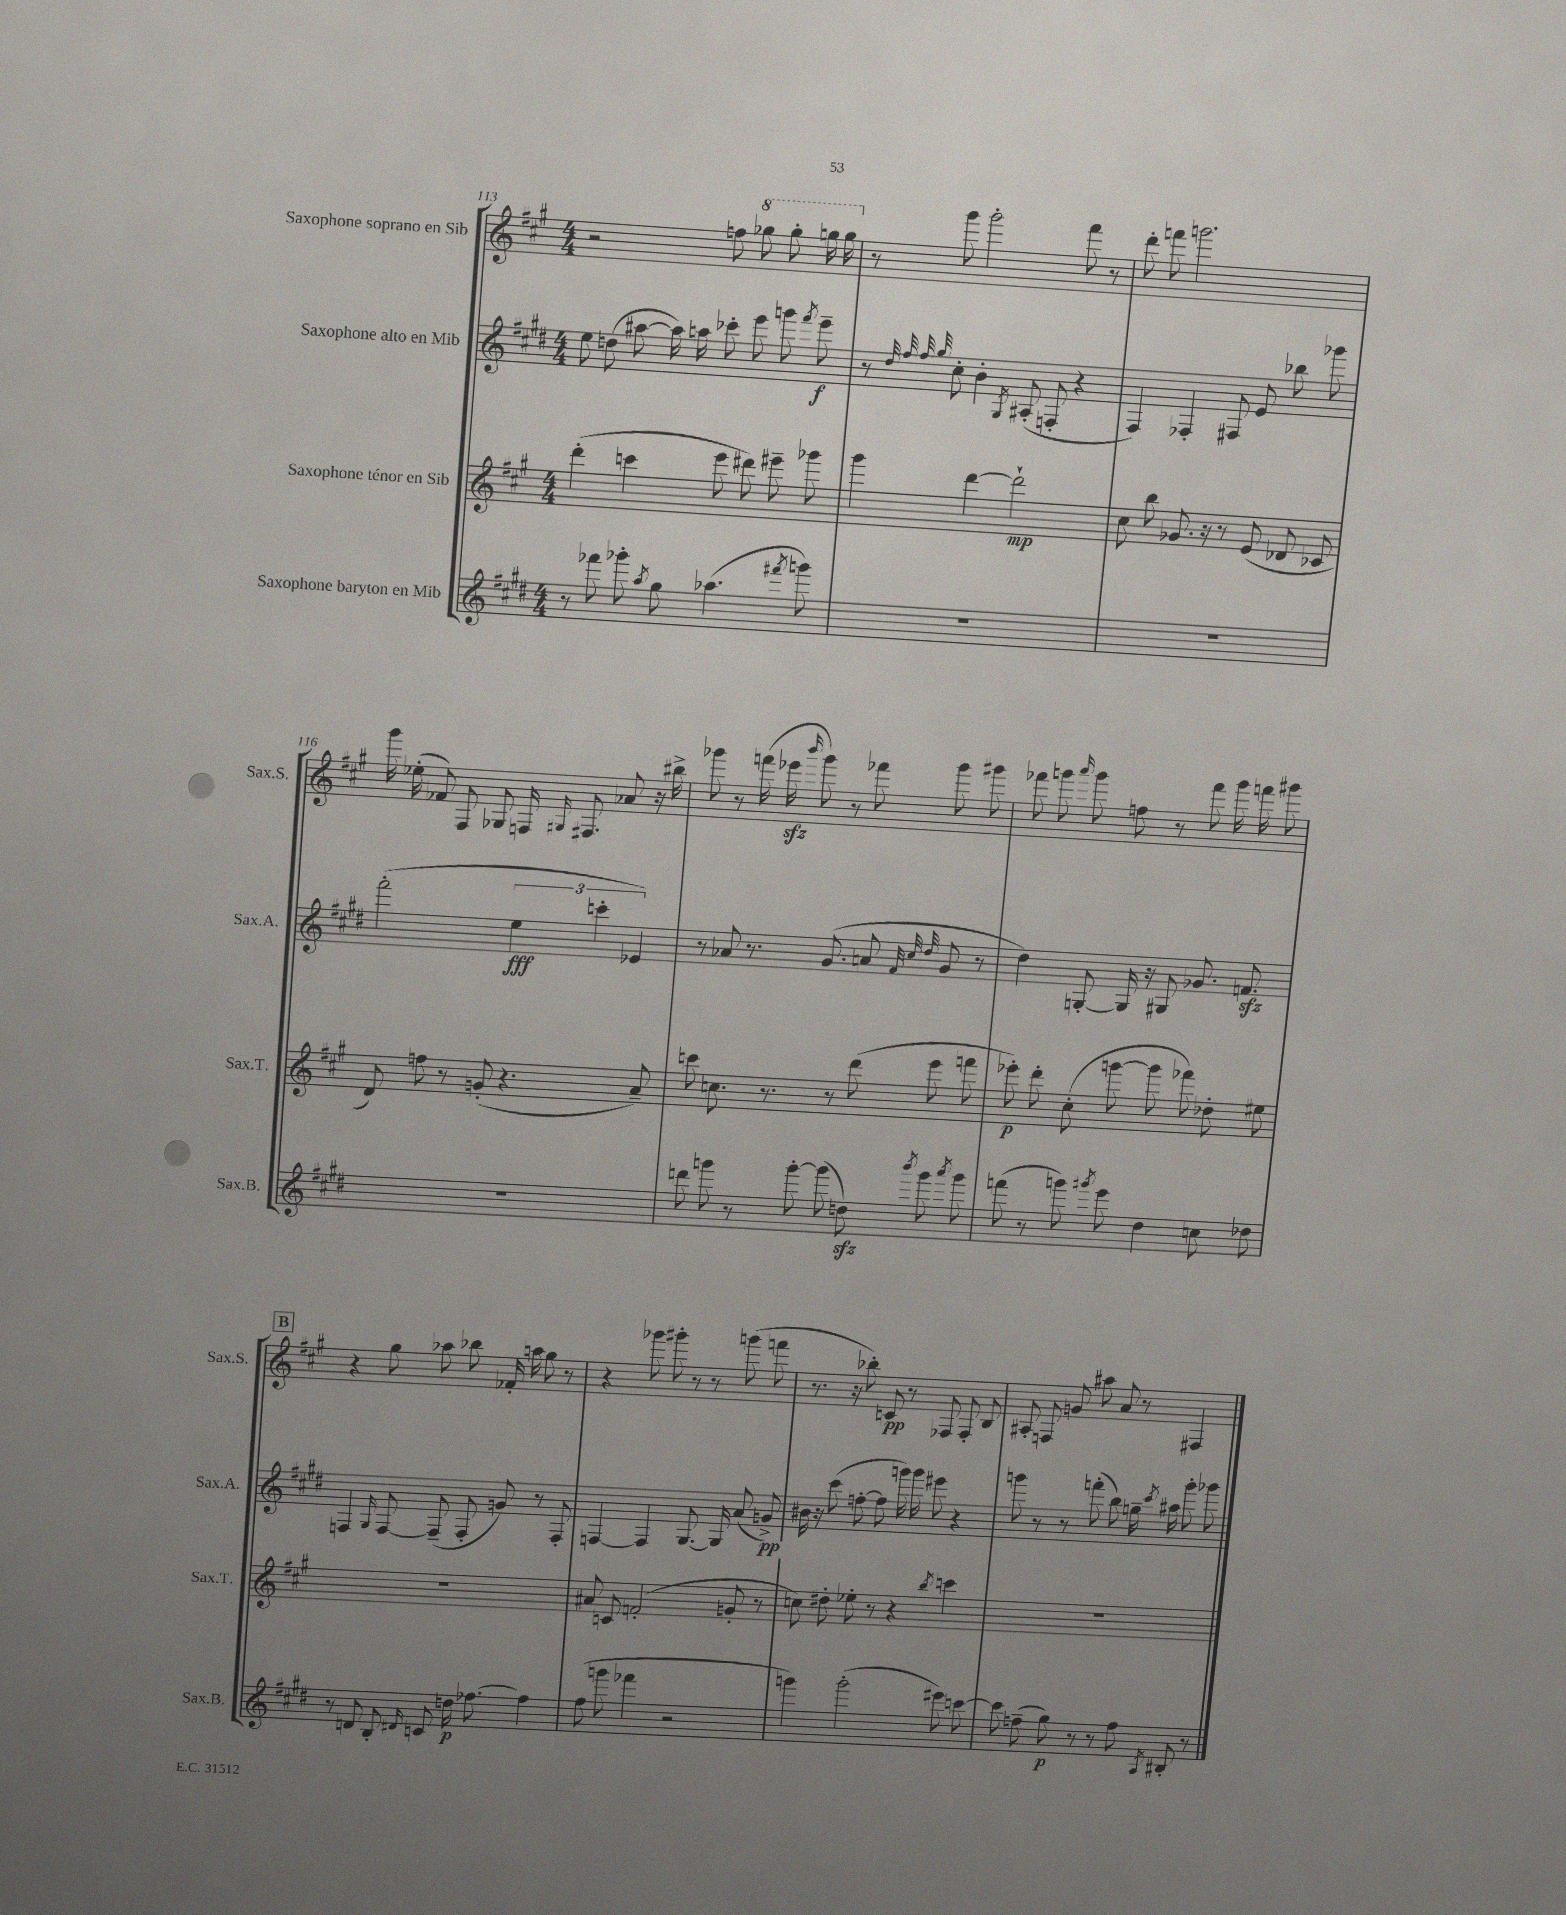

**kern	**kern	**kern	**kern
*staff4	*staff3	*staff2	*staff1
*clefG2	*clefG2	*clefG2	*clefG2
*k[f#c#g#d#]	*k[f#c#g#]	*k[f#c#g#d#]	*k[f#c#g#]
*M4/4	*M4/4	*M4/4	*M4/4
8r	(4ddd'	8ee	2r
8fff-	.	(8dd	.
8ggg-'	4ccc	[8aa#	.
8qaa	.	.	.
8gg#	.	16aa#])	.
.	.	16aa	.
(4.aa-	8eee	8ccc-'	8ff
.	8ddd#)	8eee	8ggg-
.	8eee#~	8ggg	8ggg-'
8qfff#	.	8qfff#	.
8ggg)	8ggg-	8eee~	16ggg
.	.	.	16ggg
=	=	=	=
1r	4ggg#	8r	8r
.	.	32qqdd#	.
.	.	32qqff#	.
.	.	32qqff#	.
.	.	32qqgg#	.
.	.	8cc#'	8ggg#
.	[4ddd	4b'	2ggg#'
.	.	8qG#	.
.	2ddd`]	(8A#'	.
.	.	8F'	.
.	.	4r	8fff#
.	.	.	8r
=	=	=	=
1r	8cc#	4F#)	8ddd'
.	8bb	.	8fff
.	8.g-	4F-'	2.ggg
.	16r	.	.
.	8r	8F#	.
.	(8e	8e	.
.	8d-	8bb-	.
.	8c-	8ggg-	.
=	=	=	=
1r	8d)	(2fff#'	16ggg#
.	.	.	(16ee-'
.	8ff	.	8f-)
.	8r	.	8F#
.	(8g'	.	8G-
.	4.r	6ee	16F
.	.	.	16qqG#
.	.	.	8.F#
.	.	6ccc'	.
.	.	.	8a-
.	.	6e-)	.
.	8a~)	.	16r
.	.	.	16bb#^
=	=	=	=
8ddd	8ccc	8r	8ggg-
8ggg	8.cc	8a-	8r
8r	.	8.r	(16fff
.	8.r	.	16eee-
.	.	.	16qqbbb
[8ggg'	.	.	8ggg-)
.	.	(8.g#	.
(8ggg]	8r	.	8r
8dd)	(8ddd	8a	8fff-
.	.	32qqf#	.
.	.	32qqcc#	.
8qbbb	.	32qqdd#	.
8ggg	8eee	8g#	8ggg-
8qaaa	.	.	.
8ggg	8fff	8r	8ggg#
=	=	=	=
(8fff	8eee-')	4dd#)	8fff-
8r	8ddd'	.	8ggg
.	.	.	16qqaaa
8ggg)	(8cc#'	[8G'	8ggg
8qggg#	.	.	.
8eee	[8ggg	16G]	8ff
.	.	16r	.
4dd#	8ggg]	8G#	8r
.	8fff-)	8.g-	8fff-
8cc	8dd-'	.	16ggg
.	.	8.f	16fff
8dd-	8ee#	.	8ggg#
=	=	=	=
8r	1r	4F	4r
8d	.	.	.
.	.	16qqG#	.
8B'	.	[8F	8gg#
16qqd#	.	.	.
8c	.	(8F~]	8aa-
16dd	.	8F'	8bb-
[8.ff-	.	.	.
.	.	8g)	16f-'
.	.	.	16aa
4ff-]	.	8r	8gg#
.	.	8F'	8r
=	=	=	=
(8ff#	8a#	[4F	4r
8ggg	8c	.	.
4fff-	(2f'	4F]	8ggg-
.	.	.	8ggg#'
2r	.	[8.G#	8r
.	.	.	8r
.	.	16G#]	.
.	8g'	(8a	(8ggg
.	8r	8g^)	8fff
=	=	=	=
4ggg)	8cc)	16b#	8.r
.	.	16r	.
.	8dd#'	(8ccc#	.
.	.	.	16r
(2ggg'	8ee-'	[8ff'	8bb-')
.	8r	8ff]	8c
.	4r	16ggg)	8r
.	.	16ggg	.
.	.	8eee#	8F-
.	8qbb	.	.
8eee#)	4ccc	4r	8F-'
[8ccc	.	.	8B
=	=	=	=
8ccc]	1r	8ggg	8A#'
(8ff~	.	8r	8F
8gg#)	.	8r	8g
8r	.	(8fff'	8aa#
8r	.	8bb)	8a
8ff	.	16gg~	8r
.	.	8qccc#	.
.	.	16aa#	.
8qA	.	.	.
8B#'	.	8ggg'	4F#
8r	.	8ggg-	.
==	==	==	==
*-	*-	*-	*-
